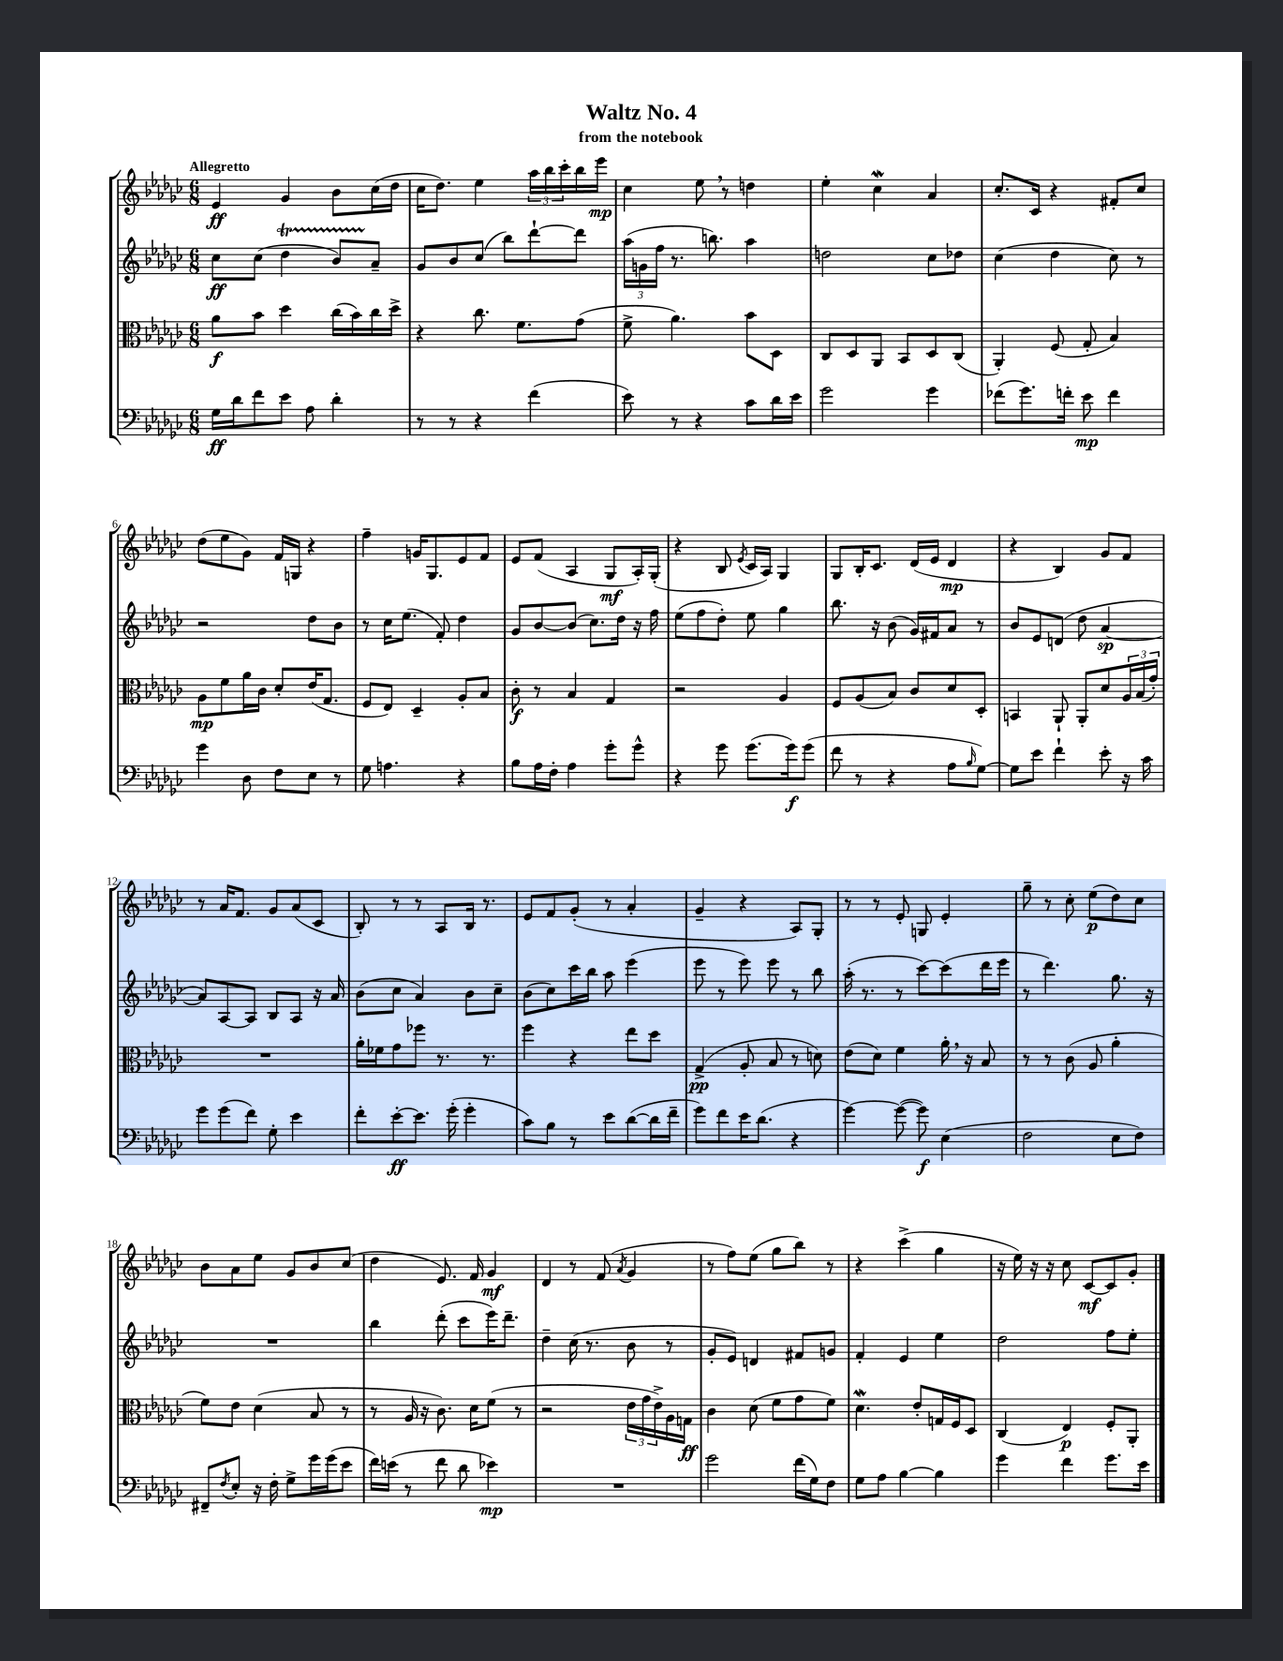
\header { title = "Waltz No. 4" subtitle = "from the notebook" }
<<
\new StaffGroup <<
\new Staff = "s0" {
    \clef treble \key ges \major \numericTimeSignature \time 6/8 \tempo "Allegretto"
    ees'4\ff ges'4 bes'8 ces''16( des''16 |
    ces''16 des''8.) ees''4 \tuplet 3/2 { aes''16 bes''16 ces'''16-. } bes''16 ees'''16\mp |
    ces''4 ees''8 \breathe r8 d''4 |
    ees''4-. ces''4\mordent aes'4 |
    ces''8.-. ces'16 r4 fis'8-. ces''8 |
    des''8( ees''8 ges'8) f'16 g16 r4 |
    f''4-- g'16 ges8. ees'8 f'8 |
    ees'8 f'8( aes4 ges8\mf aes16-.) ges16-.( |
    r4 bes8 \acciaccatura { ees'8 } ces'16 aes16) ges4 |
    ges8 bes16-. ces'8. des'16( ees'16 des'4\mp |
    r4 bes4) ges'8 f'8 |
    r8 aes'16 f'8. ges'8 aes'8( ces'8 |
    bes8-.) r8 r8 aes8 bes16 r8. |
    ees'8 f'8 ges'8-.( r8 aes'4-. |
    ges'4-- r4 aes8) ges8-. |
    r8 r8 ees'8-. g8 ees'4-. |
    ges''8-- r8 ces''8-. ees''8\p( des''8) ces''8 |
    bes'8 aes'8 ees''8 ges'8 bes'8 ces''8( |
    des''4 ees'8.) f'16 ges'4\mf |
    des'4 r8 f'8( \acciaccatura { aes'8 } ges'4 |
    r8 f''8) ees''8( ges''8 bes''8) r8 |
    r4 ces'''4->( ges''4 |
    r16 ees''16) r16 r16 ces''8 ces'8~\mf ces'8 ges'8-. \bar "|." |
}
\new Staff = "s1" {
    \clef treble \key ges \major \numericTimeSignature \time 6/8
    ces''8\ff ces''8( des''4\startTrillSpan bes'8) aes'8--\stopTrillSpan |
    ges'8 bes'8 ces''8( bes''8) des'''8~-! des'''8 |
    \tuplet 3/2 { aes''16( g'16 f''16 } r8. b''8.) aes''4 |
    d''2 ces''8 des''8 |
    ces''4( des''4 ces''8) r8 |
    r2 des''8 bes'8 |
    r8 ces''16 ees''8.( f'8-.) des''4 |
    ges'8 bes'8~ bes'8( ces''8.) des''16 r16 f''16 |
    ees''8( f''8 des''8-.) ees''8 ges''4 |
    bes''8. r16 bes'8( ges'16) fis'16 aes'8 r8 |
    bes'8 ees'8 d'8( des''8 aes'4~\sp |
    aes'8) aes8~ aes8 bes8 aes8 r16 aes'16 |
    bes'8( ces''8 aes'4) bes'8 ces''8-- |
    bes'8( ces''8) ces'''16 bes''16 aes''8 ees'''4( |
    ees'''8 r8 ees'''8) ees'''8 r8 bes''8 |
    aes''16-.( r8. r8 ces'''8~) ces'''8( des'''16 ees'''16 |
    r8 des'''4.) ges''8. r16 |
    R2. |
    bes''4 des'''8-.( ces'''8 ees'''16) des'''8.-- |
    des''4-- ces''16( r8. bes'8 r8 |
    ges'8-. ees'8) d'4 fis'8 g'8 |
    f'4-. ees'4 ees''4 |
    des''2 f''8 ees''8-. \bar "|." |
}
\new Staff = "s2" {
    \clef alto \key ges \major \numericTimeSignature \time 6/8
    aes'8\f bes'8 des''4 ces''16( bes'16) ces''16 des''16-> |
    r4 ces''8. f'8. ges'8( |
    f'8-> aes'4.) bes'8 des8 |
    ces8 des8 aes,8 bes,8 des8 ces8( |
    aes,4-.) f8( ges8-. bes4) |
    aes8\mp f'8 aes'16 ces'16 des'8-. ees'16( ges8. |
    f8 ees8) des4-- aes8-. bes8 |
    ces'8-.\f r8 bes4 ges4 |
    r2 aes4 |
    f8 aes8( bes8) ces'8 des'8 des8-. |
    b,4 aes,8-! aes,8-. des'8 \tuplet 3/2 { aes16 bes16( ges'16-.) } |
    R2. |
    aes'16-. fes'16 ges'8 fes''8 r8. r8. |
    f''4 r4 ees''8 des''8 |
    ges4->\pp( aes8-. bes8 r8 d'8) |
    ees'8( des'8) f'4 aes'16-. \breathe r16 bes8 |
    r8 r8 ces'8( aes8 aes'4-. |
    f'8) ees'8 des'4( bes8 r8 |
    r8 aes16 r16 ces'8.) des'16 f'8( r8 |
    r2 \tuplet 3/2 { ees'16 ges'16 ees'16->) } aes16 g16\ff |
    ces'4 des'8( f'8 ges'8 f'8) |
    des'4.\mordent ees'8-. g16 f16 des8 |
    ces4( ees4\p) f8-. aes,8-. \bar "|." |
}
\new Staff = "s3" {
    \clef bass \key ges \major \numericTimeSignature \time 6/8
    ges16\ff des'16 f'8 ees'8 aes8 des'4-. |
    r8 r8 r4 f'4( |
    ees'8) r8 r4 ces'8 des'16 ees'16 |
    ges'2 ges'4 |
    fes'8( ges'8.) f'16-. ees'8\mp f'4 |
    ges'4 des8 f8 ees8 r8 |
    ges8 a4. r4 |
    bes8 aes16 f16-. aes4 ges'8-. ges'8-^ |
    r4 ges'8 ges'8.( ges'16\f) ges'8( |
    f'8 r8 r4 aes8 \grace { bes16 } ges8~) |
    ges8 ees'8 f'4-! ees'8-. r16 ces'16 |
    ges'8 ges'8( f'8) ges8-. ees'4 |
    f'8-. ees'8~-.\ff ees'8. ges'16-.( ges'4-. |
    ces'8) bes8 r8 ees'8 des'8~( des'16 f'16-- |
    ges'8) f'8 ees'16 des'8.( r4 |
    ges'4~) ges'8~( ges'8\f) ees4( |
    f2 ees8 f8) |
    fis,8-- \acciaccatura { f8 } ees8-. r16 f16-. ges8-> ges'16 ges'16( ees'8 |
    f'16) e'16( r8 f'8 des'8 ees'4\mp) |
    R2. |
    ges'2 f'16( ges16) f8 |
    ges8 aes8 bes4~ bes4 |
    ges'4 f'4 ges'8. ees'16 \bar "|." |
}
>>
>>
